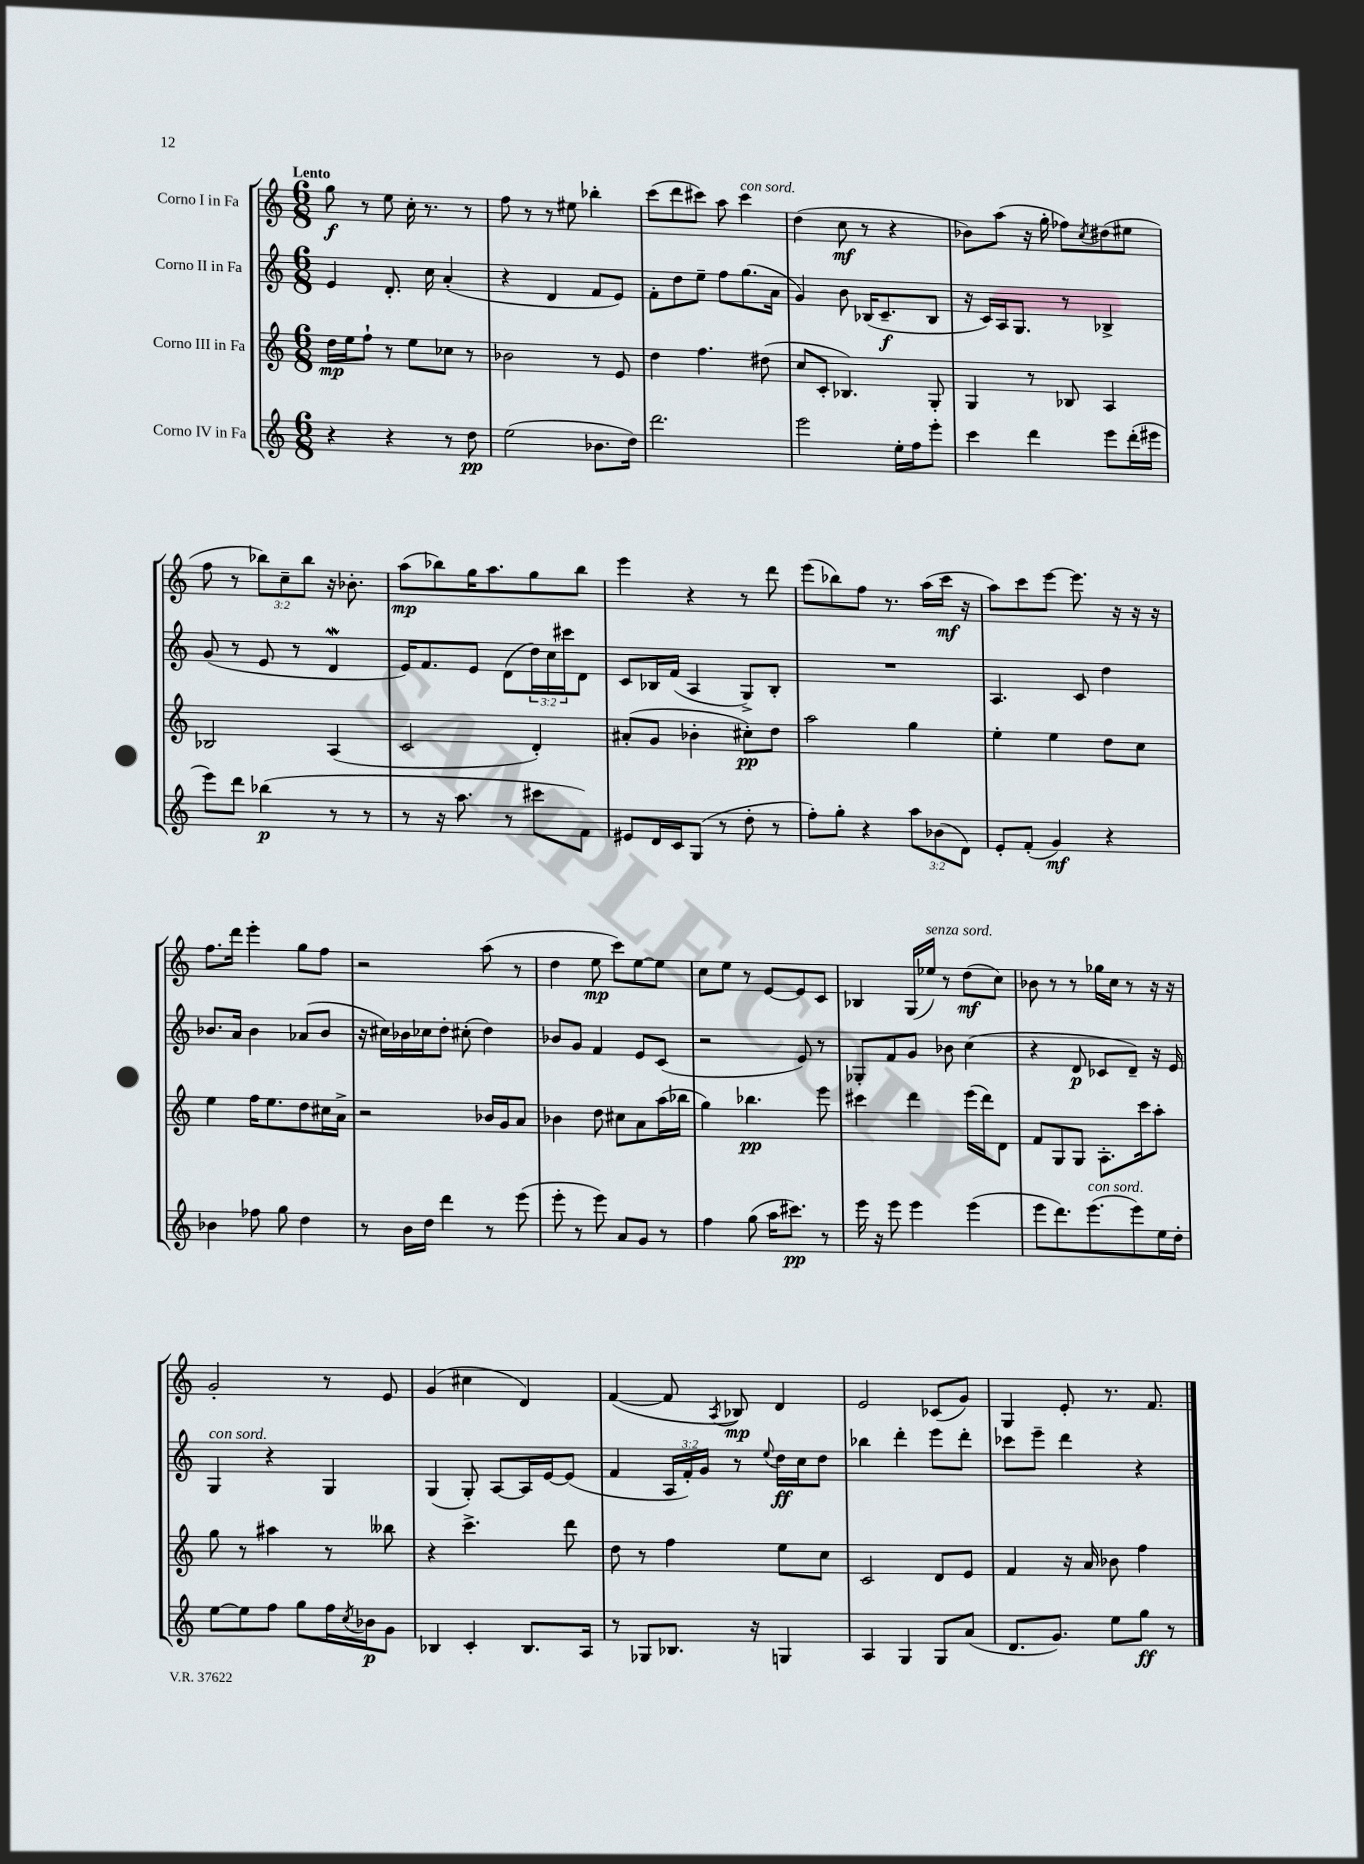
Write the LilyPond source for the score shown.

<<
\new StaffGroup <<
\new Staff = "s0" \with { instrumentName = "Corno I in Fa" } {
    \clef treble \key c \major \numericTimeSignature \time 6/8 \override Staff.TupletNumber.text = #tuplet-number::calc-fraction-text \tempo "Lento"
    g''8\f r8 e''8 c''16-. r8. r8 |
    f''8 r8 r8 eis''8 bes''4-. |
    c'''8( d'''8 cis'''8) a''8 cis'''4^\markup { \italic "con sord." } |
    d''4( c''8\mf r8 r4 |
    bes'8) a''8( r16 g''16-. fes''8) \acciaccatura { c''8 } dis''8( eis''8 |
    f''8 r8 \tuplet 3/2 { bes''8) c''8-- bes''8 } r16 bes'8.-. |
    a''8\mp( bes''8) g''16 a''8. g''8 bes''8 |
    e'''4 r4 r8 d'''8 |
    e'''8( bes''8) f''8 r8. a''16( c'''16\mf r16 |
    a''8) c'''8 e'''8~ e'''8. r16 r16 r16 |
    f''8. d'''16 e'''4-. g''8 f''8 |
    r2 a''8( r8 |
    d''4 e''8\mp c'''8) e''8~ e''8 |
    c''8 e''8 r8 e'8~ e'8 c'8 |
    bes4 g16( ees''16^\markup { \italic "senza sord." }) r8 d''8\mf( c''8) |
    bes'8 r8 r8 ges''16 c''16 r8 r16 r16 |
    g'2-. r8 e'8 |
    g'4( cis''4 d'4) |
    f'4~( f'8 \acciaccatura { a8 } bes8\mp) d'4 |
    e'2 ces'8( g'8) |
    g4 e'8-. r8. f'8. \bar "|." |
}
\new Staff = "s1" \with { instrumentName = "Corno II in Fa" } {
    \clef treble \key c \major \numericTimeSignature \time 6/8 \override Staff.TupletNumber.text = #tuplet-number::calc-fraction-text
    e'4 d'8.-. c''16 a'4-.( |
    r4 d'4 f'8 e'8) |
    f'8-. d''8 e''8-- f''8 g''8.( a'16 |
    g'4) b'8 bes16( c'8.--\f bes8 |
    r16 c'16) a16 g8. r8 bes4-> |
    g'8( r8 e'8 r8 d'4\mordent |
    e'16) f'8. e'8 d'8( \tuplet 3/2 { d''16) c''16 cis'''16 } d'8 |
    c'8 bes16 f'16( a4 g8->) bes8-. |
    R2. |
    a4. c'8 d''4 |
    bes'8. a'16 bes'4 aes'8( bes'8 |
    r16 cis''16) bes'16 ces''16 d''8-. cis''8-.( d''4) |
    bes'8 g'8 f'4 e'8 c'8( |
    r2 e'8) r8 |
    ges8-. f'8 g'8 bes'8 c''4( |
    r4 d'8\p ces'8 d'8--) r16 e'16 |
    g4^\markup { \italic "con sord." } r4 g4 |
    g4( g8-.) a8~ a16 e'16~ e'8( |
    f'4 \tuplet 3/2 { a16 f'16-.) g'16 } r8 \appoggiatura { e''8 } d''16\ff c''16 d''8 |
    bes''4 d'''4-. e'''8 d'''8-. |
    ces'''8 e'''8-- d'''4 r4 \bar "|." |
}
\new Staff = "s2" \with { instrumentName = "Corno III in Fa" } {
    \clef treble \key c \major \numericTimeSignature \time 6/8
    d''16\mp e''16 f''8-! r8 e''8 ces''8 r8 |
    bes'2 r8 e'8 |
    d''4 f''4. dis''8( |
    c''8 c'8-. bes4.) g8-. |
    g4 r8 bes8 a4 |
    bes2 a4( |
    c'2 d'4-.) |
    ais'8-.( g'8 bes'4-. cis''8-.\pp) d''8 |
    a''2 g''4 |
    e''4-. e''4 d''8 c''8 |
    e''4 f''16 e''8. d''8 cis''16 a'16-> |
    r2 bes'16 g'16 a'8 |
    bes'4 d''8 cis''8 a'8 a''16( bes''16 |
    g''4) bes''4.\pp e'''8 |
    cis'''4 d'''4 e'''16( d'''16) d'8 |
    f'8 g8 g8 a8.-. c'''16 a''8-. |
    g''8 r8 ais''4 r8 beses''8 |
    r4 c'''4.-> d'''8 |
    d''8 r8 f''4 e''8 c''8 |
    c'2 d'8 e'8 |
    f'4 r16 a'16 bes'8 f''4 \bar "|." |
}
\new Staff = "s3" \with { instrumentName = "Corno IV in Fa" } {
    \clef treble \key c \major \numericTimeSignature \time 6/8 \override Staff.TupletNumber.text = #tuplet-number::calc-fraction-text
    r4 r4 r8 d''8\pp |
    e''2( bes'8. d''16) |
    d'''2. |
    e'''2 e''16-. f''16 e'''8-. |
    c'''4 d'''4 e'''8 d'''16-.( eis'''16 |
    e'''8) d'''8 bes''4\p( r8 r8 |
    r8 r16 a''8. r8 cis'''8 f'8) |
    eis'8 d'16 c'16 g8( r8 d''8-. r8 |
    f''8-.) g''8-. r4 \tuplet 3/2 { a''8 bes'8( d'8) } |
    e'8-. f'8-.( g'4\mf) r4 |
    bes'4 fes''8 g''8 d''4 |
    r8 b'16 d''16 d'''4 r8 e'''8( |
    e'''8-. r8 e'''8) a'8 g'8 r8 |
    f''4 g''8( a''16 cis'''8.\pp) r8 |
    e'''16 r16 e'''8 e'''4 e'''4( |
    e'''8 d'''8.) e'''8.^\markup { \italic "con sord." }( e'''8) e''16 d''16-. |
    e''8~ e''8 f''8 g''8 f''16 \acciaccatura { c''8 } bes'16\p g'8 |
    bes4 c'4-. bes8. a16 |
    r8 ges8 bes8. r16 g4 |
    a4 g4 g8 a'8( |
    d'8. g'8.) e''8 g''8\ff r8 \bar "|." |
}
>>
>>
\layout { \context { \Score \remove "Bar_number_engraver" } }
